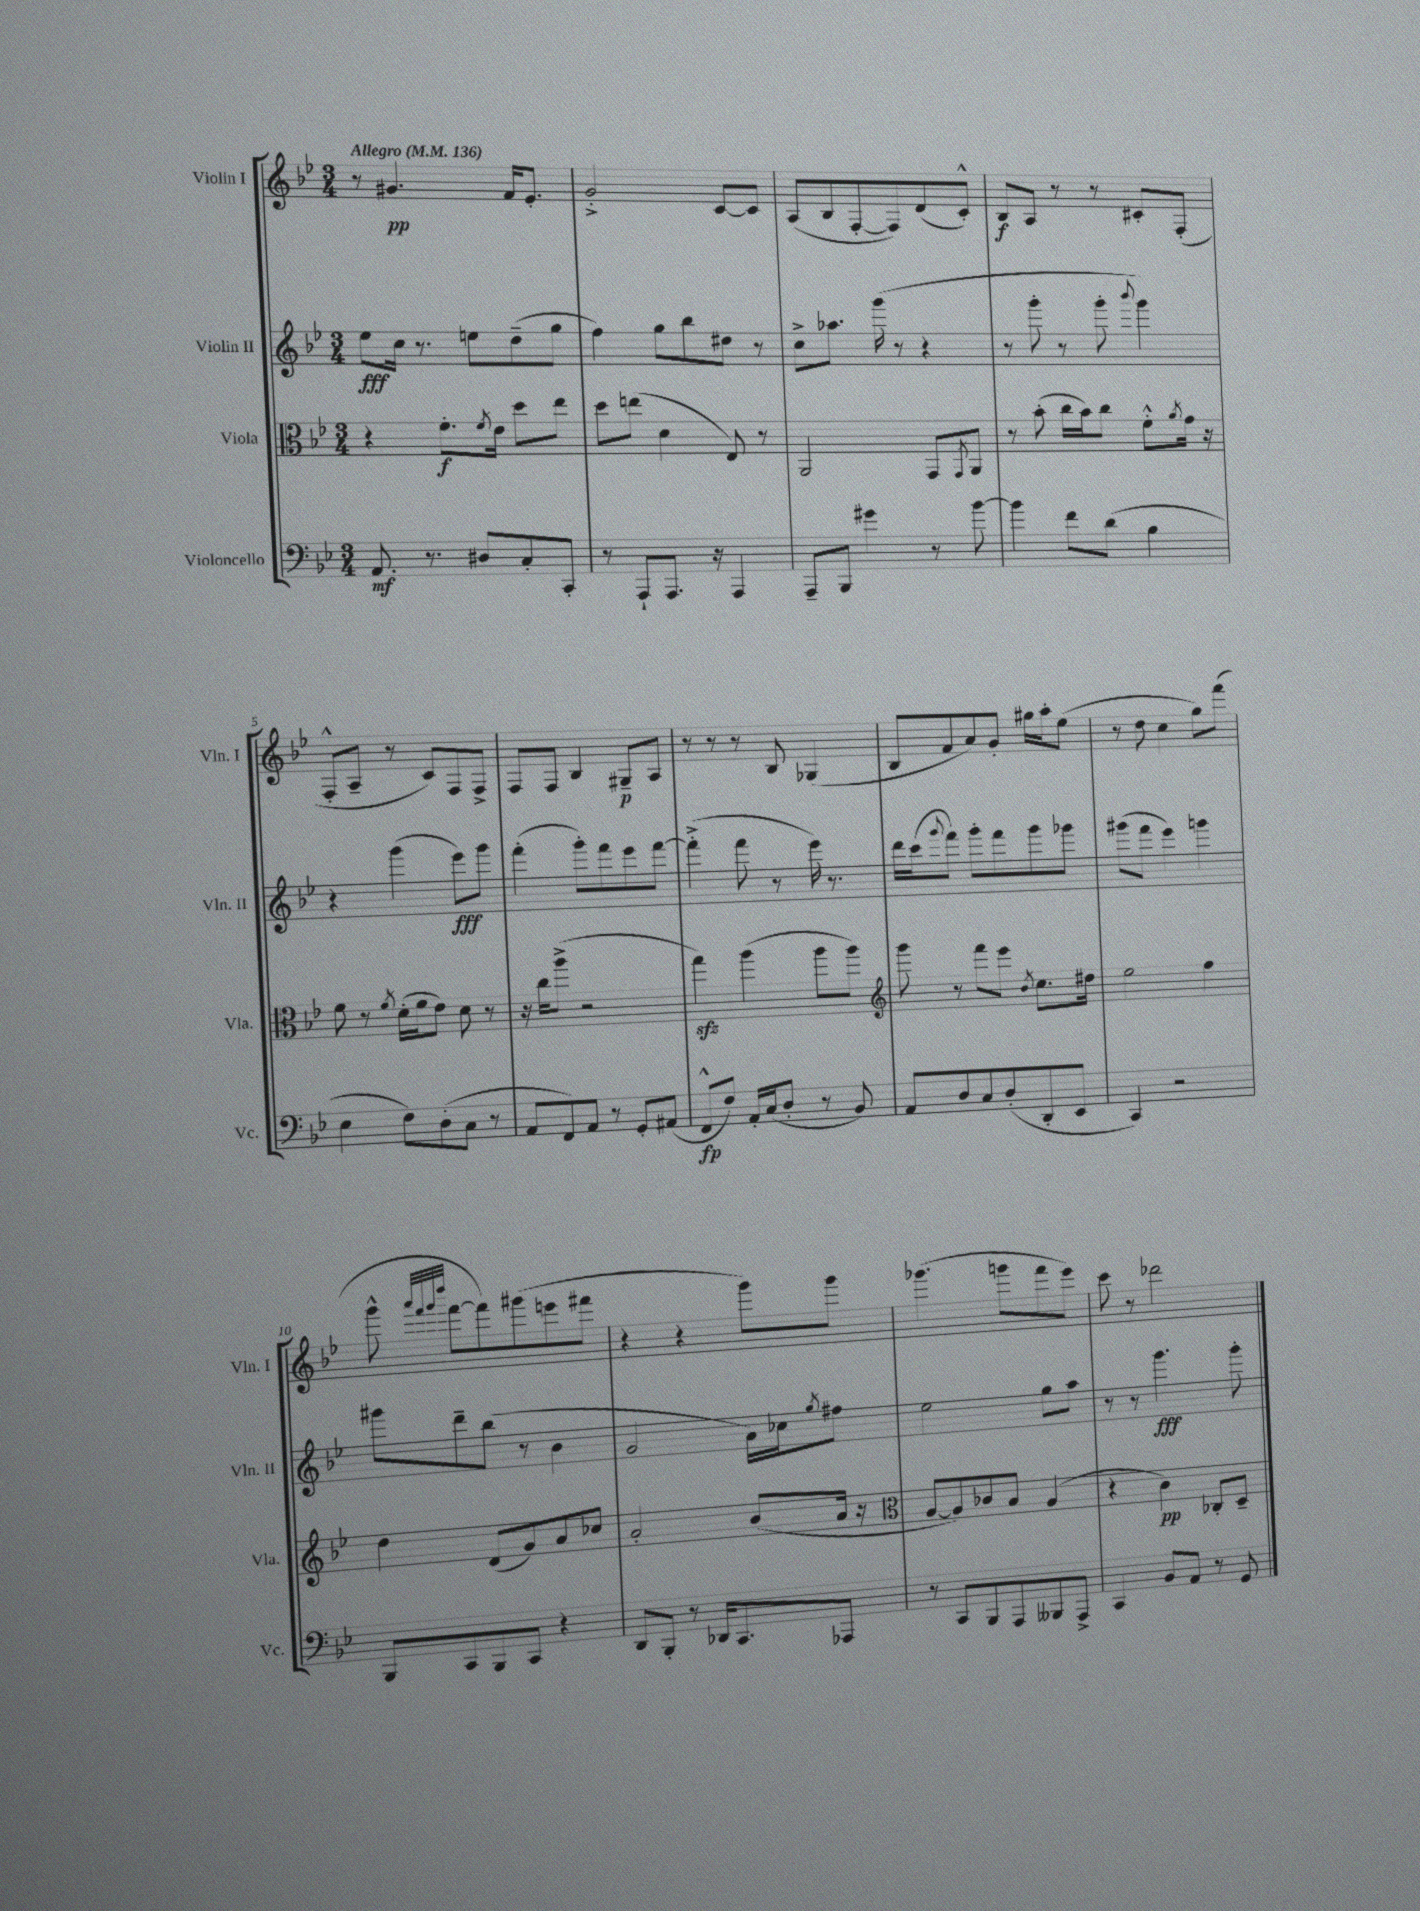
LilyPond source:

<<
\new StaffGroup <<
\new Staff = "s0" \with { instrumentName = "Violin I" shortInstrumentName = "Vln. I" } {
    \clef treble \key bes \major \numericTimeSignature \time 3/4 \tempo "Allegro" 4 = 136
    r8 gis'4.\pp f'16 ees'8.-. |
    g'2-.-> c'8~ c'8 |
    a8( bes8 f8~-. f8) d'8( c'8-.-^) |
    bes8\f a8 r8 r8 cis'8-. f8-.( |
    f8-.-^ a8-- r8 c'8) f8 f8-> |
    f8 f8 bes4 gis8--\p a8 |
    r8 r8 r8 bes8 ges4( |
    bes8 f'8 a'8) g'8-. gis''16 a''16-. ees''8( |
    r8 d''8 c''4 g''8) f'''8( |
    g'''8-^ \grace { a'''32 f'''32 g'''32 d''''32 } f'''8~ f'''8) gis'''8( e'''8 fis'''8 |
    r4 r4 g'''8) g'''8 |
    ges'''4.( g'''8 f'''8 ees'''8) |
    c'''8 r8 des'''2 \bar "|." |
}
\new Staff = "s1" \with { instrumentName = "Violin II" shortInstrumentName = "Vln. II" } {
    \clef treble \key bes \major \numericTimeSignature \time 3/4
    ees''8\fff c''16 r8. e''8 d''8--( g''8 |
    f''4) g''8 bes''8 dis''8 r8 |
    c''8-> aes''8. g'''16( r8 r4 |
    r8 g'''8-. r8 g'''8-. \appoggiatura { bes'''8 } g'''4) |
    r4 g'''4( ees'''8\fff) g'''8 |
    f'''4-.( g'''8-.) f'''8 ees'''8 f'''8~ |
    f'''4-.->( f'''8 r8 ees'''16) r8. |
    d'''16 c'''16( \appoggiatura { g'''8 } f'''8) g'''8-. f'''8 g'''8 ges'''8 |
    gis'''8( f'''8 ees'''4) g'''4 |
    gis'''8 d'''8-- bes''8( r8 bes'4 |
    g'2 a'16) ces''16 \acciaccatura { g''8 } fis''8 |
    ees''2 g''8 a''8 |
    r8 r8 g'''4.\fff g'''8-. \bar "|." |
}
\new Staff = "s2" \with { instrumentName = "Viola" shortInstrumentName = "Vla." } {
    \clef alto \key bes \major \numericTimeSignature \time 3/4
    r4 f'8.-.\f \acciaccatura { f'8 } ees'16 d''8 ees''8 |
    d''8 e''8( d'4 ees8) r8 |
    a,2 g,8 \acciaccatura { g,8 } a,8 |
    r8 bes'8-.( c''16 bes'16) c''8 f'8-.-^ \acciaccatura { a'8 } g'16 r16 |
    f'8 r8 \acciaccatura { f'8 } d'16-.( f'16 ees'8) d'8 r8 |
    r16 c''16 a''8->( r2 |
    g''4\sfz) a''4( a''8 a''8) |
    \clef treble g'''8 r8 f'''8 ees'''8 \acciaccatura { bes'8 } c''8. dis''16 |
    ees''2 f''4 |
    d''4 d'8( g'8) a'8 ces''8 |
    a'2-. bes'8( a'16 r16 |
    \clef alto a8~ a8) ces'8 bes8 a4( |
    r4 c'4\pp) ces8-. d8-- \bar "|." |
}
\new Staff = "s3" \with { instrumentName = "Violoncello" shortInstrumentName = "Vc." } {
    \clef bass \key bes \major \numericTimeSignature \time 3/4
    a,8.\mf r8. dis8 c8-. c,8-. |
    r8 a,,8-! a,,8. r16 a,,4 |
    a,,8-- bes,,8 gis'4 r8 bes'8~ |
    bes'4 f'8 d'8( bes4 |
    ees4 f8) d8-.( c8 r8 |
    a,8 f,8) a,8 r8 g,8-. ais,8( |
    f,8-^\fp f8) a,16-. c16( d8-. r8 bes,8) |
    a,8 d8 c8 d8-.( d,8-. ees,8 |
    c,4) r2 |
    bes,,8 c,8 bes,,8 c,8 r4 |
    d,8 bes,,8-. r8 des,16 c,8. aes,,8 |
    r8 c,8 bes,,8 a,,8 beses,,8 a,,8-> |
    c,4 bes,8 a,8 r8 g,8 \bar "|." |
}
>>
>>
